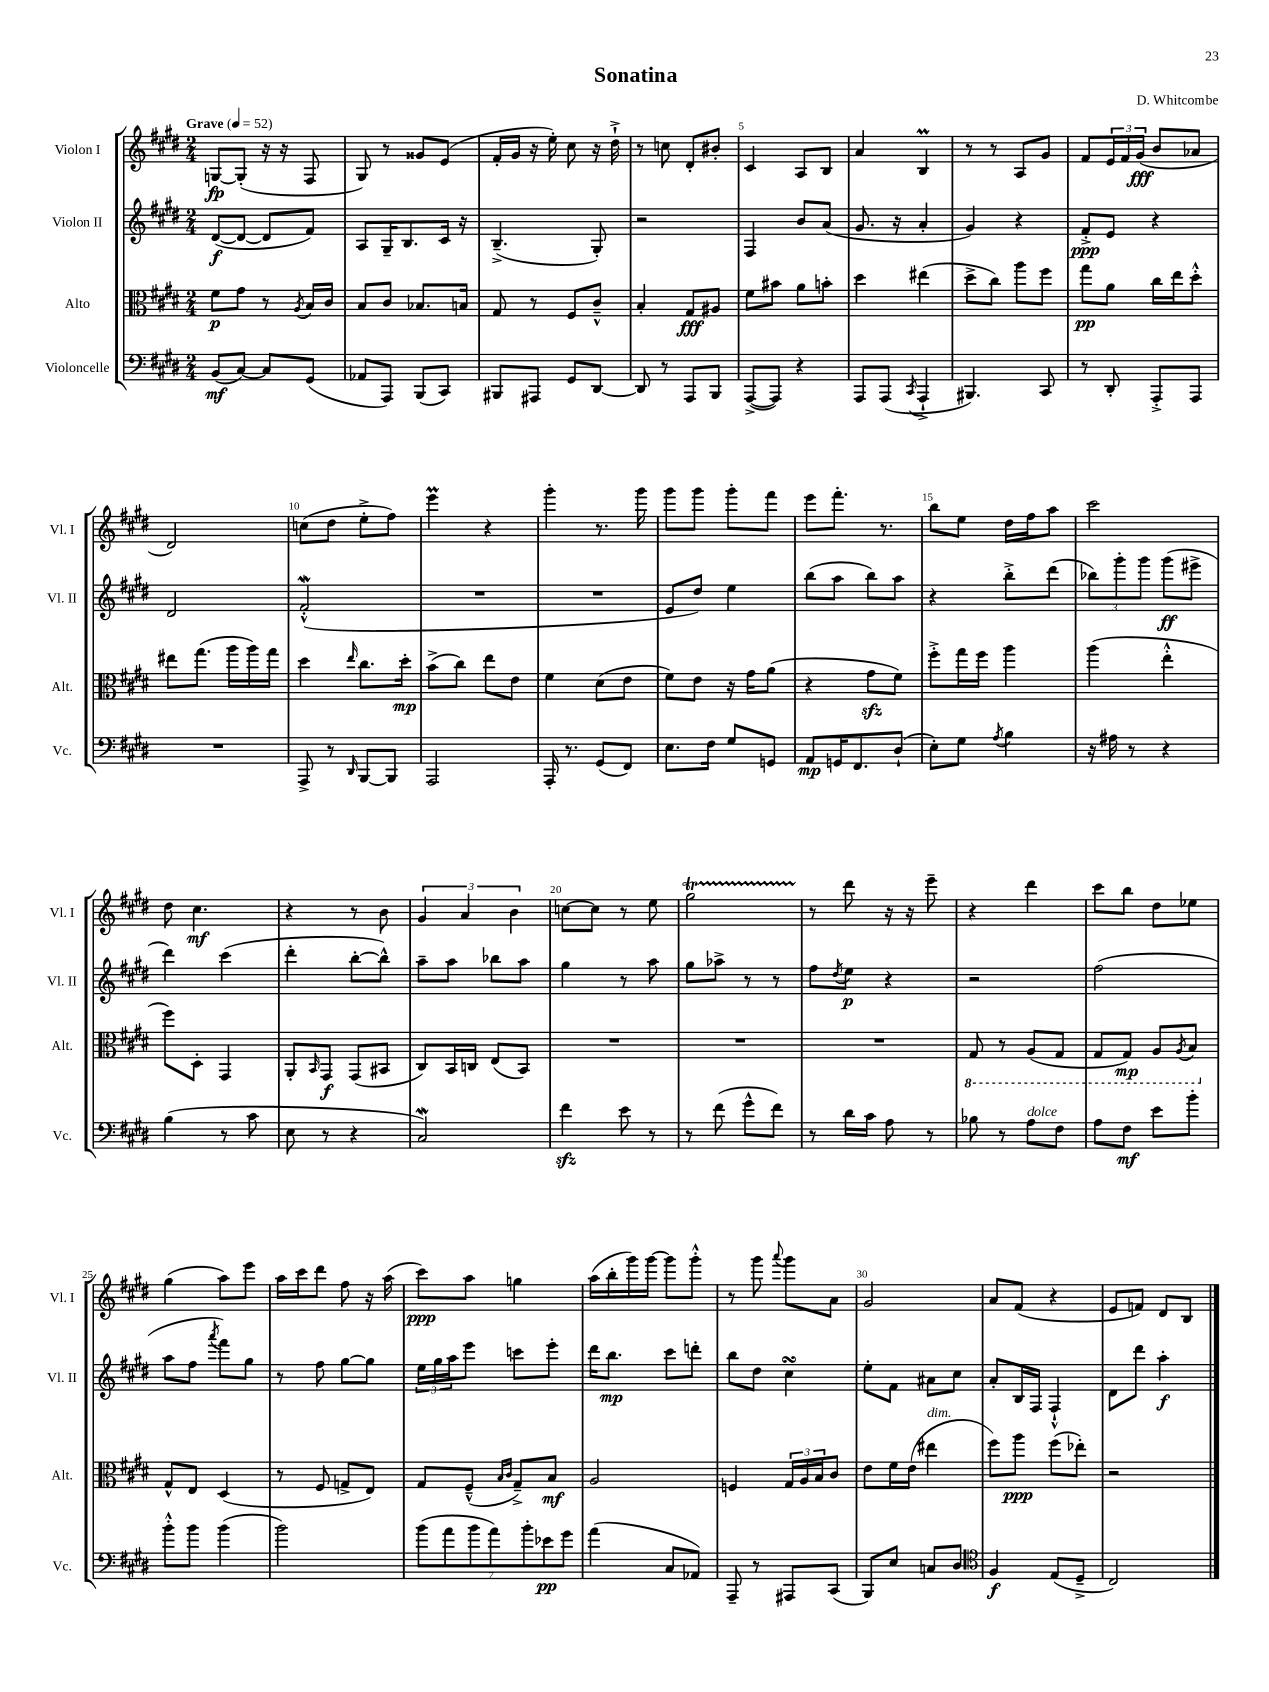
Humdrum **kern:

**kern	**kern	**kern	**kern
*staff4	*staff3	*staff2	*staff1
*clefF4	*clefC3	*clefG2	*clefG2
*k[f#c#g#d#]	*k[f#c#g#d#]	*k[f#c#g#d#]	*k[f#c#g#d#]
*M2/4	*M2/4	*M2/4	*M2/4
*MM52	*MM52	*MM52	*MM52
(8BB	8f#	([8d#	[8G
[8C#)	8g#	8d#_	(8G']
8C#]	8r	8d#]	16r
.	.	.	16r
.	8qA	.	.
(8GG#	16B	8f#)	8F#
.	16c#	.	.
=	=	=	=
8AA-	8B	8A	8G#)
8AAA)	8c#	16G#~	8r
.	.	8.B	.
(8BBB	8.B-	.	8g##
8CC#)	.	16c#	(8e
.	16B	16r	.
=	=	=	=
8BBB#	8G#	(4.B~^	16f#'
.	.	.	16g#
8AAA#	8r	.	16r
.	.	.	16ee')
8GG#	8F#	.	8cc#
[8DD#	8c#~^^	8G#')	16r
.	.	.	16dd#`^
=	=	=	=
8DD#]	4B'	2r	8r
8r	.	.	8cc
8AAA	8G#	.	8d#'
8BBB	8A#	.	8b#'
=	=	=	=
([8AAA^	8f#	4F#	4c#
8AAA])	8b#	.	.
4r	8a	8b	8A
.	8b'	(8a	8B
=	=	=	=
8AAA	4dd#	8.g#	4a
(8AAA	.	.	.
.	.	16r	.
8qCC#	.	.	.
4AAA`^	(4ee#	4a'	4B
=	=	=	=
4.BBB#)	8dd#^	4g#)	8r
.	8cc#)	.	8r
.	8aa	4r	8A
8CC#	8ff#	.	8g#
=	=	=	=
8r	8gg#	8f#'^	8f#
8DD#'	8a	8e	24e
.	.	.	24f#
.	.	.	(24g#
8AAA'^	16cc#	4r	8b
.	16ee	.	.
8AAA	8dd#'^^	.	8a-
=	=	=	=
2r	8ee#	2d#	2d#)
.	(8.gg#	.	.
.	16aa	.	.
.	16aa)	.	.
.	16gg#	.	.
=	=	=	=
8AAA^	4dd#	(2f#'^^	(8cc
8r	.	.	8dd#
16qqDD#	16qqee	.	.
[8BBB	8.cc#	.	8ee'^
8BBB]	.	.	8ff#)
.	16dd#'	.	.
=	=	=	=
2AAA	(8b^	2r	4eee
.	8cc#)	.	.
.	8ee	.	4r
.	8e	.	.
=	=	=	=
16AAA'	4f#	2r	4ggg#'
8.r	.	.	.
(8GG#	(8d#	.	8.r
8FF#)	8e	.	.
.	.	.	16ggg#
=	=	=	=
8.E	8f#)	8e	8ggg#
.	8e	8dd#)	8ggg#
16F#	.	.	.
8G#	16r	4ee	8ggg#'
.	16g#	.	.
8GG	(8a	.	8fff#
=	=	=	=
8AA	4r	(8bb	8eee
16GG	.	8aa	8.fff#'
8.FF#	.	.	.
.	8g#	8bb)	.
.	.	.	8.r
(8D#`	8f#)	8aa	.
=	=	=	=
8E')	8ff#'^	4r	8bb
8G#	16gg#	.	8ee
.	16ff#	.	.
8qA	.	.	.
4B	4aa	8bb'^	16dd#
.	.	.	16ff#
.	.	(8ddd#	8aa
=	=	=	=
16r	(4aa	12bb-)	2ccc#
16A#	.	.	.
.	.	12ggg#'	.
8r	.	.	.
.	.	12ggg#	.
4r	4ee'^^	(8ggg#	.
.	.	8eee#^	.
=	=	=	=
(4B	8ff#)	4ddd#)	8dd#
.	8D#'	.	4.cc#
8r	4GG#	(4ccc#	.
8c#	.	.	.
=	=	=	=
8E	8AA'	4ddd#'	4r
.	16qqBB	.	.
8r	8GG#	.	.
4r	(8GG#	[8bb'	8r
.	8BB#	8bb^^])	8b
=	=	=	=
2C#)	8C#)	8aa~	6g#
.	16BB	8aa	.
.	.	.	6a
.	16C	.	.
.	(8E	8bb-	.
.	.	.	6b
.	8BB)	8aa	.
=	=	=	=
4f#	2r	4gg#	[8cc
.	.	.	8cc]
8e	.	8r	8r
8r	.	8aa	8ee
=	=	=	=
8r	2r	8gg#	2gg#
(8f#	.	8aa-^	.
8g#^^	.	8r	.
8f#)	.	8r	.
=	=	=	=
8r	2r	8ff#	8r
.	.	8qdd#	.
16d#	.	8ee	8ddd#
16c#	.	.	.
8A	.	4r	16r
.	.	.	16r
8r	.	.	8eee~
=	=	=	=
8B-	8GG#	2r	4r
8r	8r	.	.
8A	(8AA	.	4ddd#
8F#	8GG#	.	.
=	=	=	=
8A	8GG#	(2ff#	8ccc#
8F#	8GG#)	.	8bb
8e	8AA	.	8dd#
.	8qAA	.	.
8b'	8BB	.	8ee-
=	=	=	=
8b'^^	8G#^^	8aa	(4gg#
8b	8E	8ff#	.
.	.	8qaaa	.
(4b	(4D#	8fff#)	8aa)
.	.	8gg#	8eee
=	=	=	=
2b)	8r	8r	16aa
.	.	.	16ccc#
.	8F#	8ff#	8ddd#
.	8G^	[8gg#	8ff#
.	8E)	8gg#]	16r
.	.	.	(16aa
=	=	=	=
(14b	8G#	24ee	8ccc#)
.	.	24gg#	.
14a	.	.	.
.	.	24aa	.
.	(8F#~^^	8eee	8aa
14b	.	.	.
14a)	.	.	.
.	16qqB	.	.
.	16qqc#	.	.
.	8G#~^)	8ccc	4gg
14b'	.	.	.
14e-	.	.	.
.	8B	8eee'	.
14g#	.	.	.
=	=	=	=
(4a	2A	16ddd#	(16aa
.	.	8.bb	16bb'
.	.	.	16ggg#)
.	.	.	[16ggg#
8C#	.	8ccc#	8ggg#]
8AA-)	.	8ddd'	8ggg#'^^
=	=	=	=
8AAA~	4F	8bb	8r
8r	.	8dd#	8ggg#
.	.	.	8qqaaa
8AAA#	24G#	4cc#	8ggg#
.	24A	.	.
.	24B	.	.
(8CC#	8c#	.	8a
=	=	=	=
8BBB)	8e	8ee'	2g#
8E	16f#	8f#	.
.	(16e	.	.
8C	4ee#	8a#	.
8D#	.	8cc#	.
=	=	=	=
*clefC4	*	*	*
4F#	8ff#)	8a'	8a
.	8aa	16B	(8f#
.	.	16F#	.
(8E	(8ff#	4F#`^^	4r
8D#~^	8ee-')	.	.
=	=	=	=
2C#)	2r	8d#	8e
.	.	8ddd#	8f)
.	.	4aa'	8d#
.	.	.	8B
==	==	==	==
*-	*-	*-	*-
